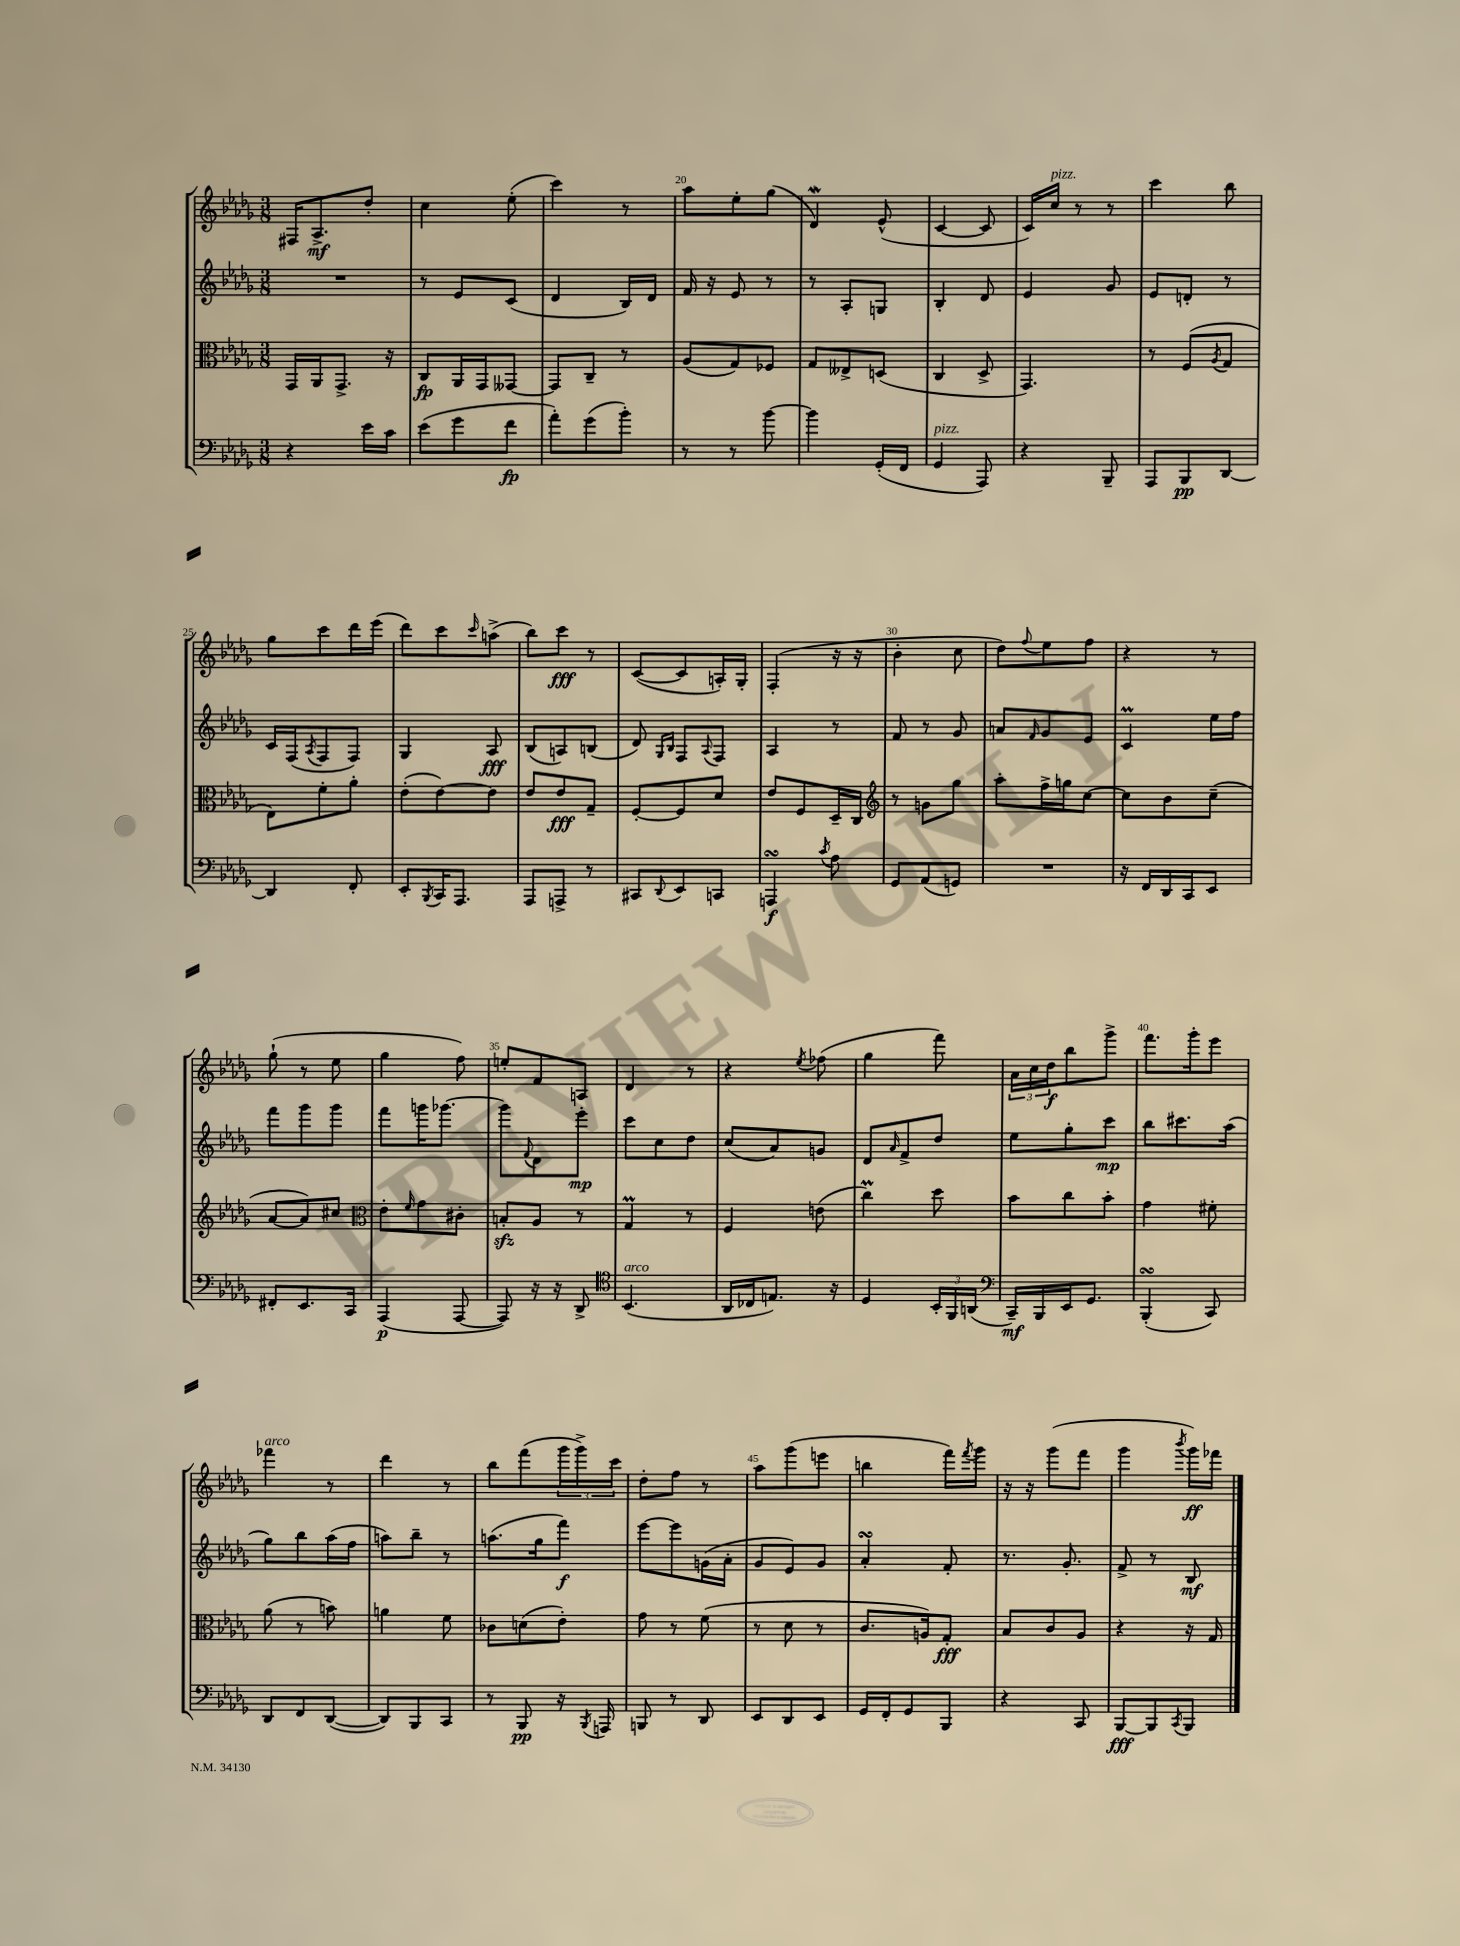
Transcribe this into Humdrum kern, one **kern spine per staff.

**kern	**kern	**kern	**kern
*staff4	*staff3	*staff2	*staff1
*clefF4	*clefC3	*clefG2	*clefG2
*k[b-e-a-d-g-]	*k[b-e-a-d-g-]	*k[b-e-a-d-g-]	*k[b-e-a-d-g-]
*M3/8	*M3/8	*M3/8	*M3/8
4r	16GG-	4.r	16F#
.	16AA-	.	8.A-^
.	8.GG-^	.	.
16e-	.	.	8dd-'
16c	16r	.	.
=	=	=	=
(8e-	8C	8r	4cc
8g-	16AA-	8e-	.
.	16GG-	.	.
8f	[8GG--	(8c	(8ee-'
=	=	=	=
8a-')	8GG--]	4d-	4ccc)
(8g-	8C~	.	.
8b-')	8r	16B-)	8r
.	.	16d-	.
=	=	=	=
8r	(8A-	16f	8aa-
.	.	16r	.
8r	8G-)	8e-	8ee-'
[8b-	8F-	8r	(8gg-
=	=	=	=
4b-]	8G-	8r	4d-)
.	8E--^	8A-'	.
(16GG-'	(8D	8G	(8e-^^
16FF	.	.	.
=	=	=	=
4GG-	4C	4B-'	[4c
8AAA-)	8D-^	8d-	8c]
=	=	=	=
4r	4.GG-)	4e-	16c)
.	.	.	16cc
.	.	.	8r
8BBB-~	.	8g-	8r
=	=	=	=
8AAA-	8r	8e-	4ccc
8BBB-	(8F	8d'	.
.	8qA-	.	.
[8DD-	8G-	8r	8bb-
=	=	=	=
4DD-]	8E-)	16c	8gg-
.	.	(16F	.
.	.	8qA-	.
.	8f'	8F	8ccc
8FF'	8a-'	8F)	16ddd-
.	.	.	(16eee-
=	=	=	=
8EE-'	(8e-'	4G-	8ddd-)
8qBBB-	.	.	.
16CC	[8e-)	.	8ccc
8.AAA-	.	.	.
.	.	.	16qqccc
.	8e-]	8A-	(8aa^
=	=	=	=
8AAA-	8e-	(8B-	8bb-)
8AAA^	8e-	8A)	8ccc
8r	8G-~	(8B	8r
=	=	=	=
8CC#	[8F'	8d-)	([8c
.	.	16qqG-	.
8qqDD-	.	16qqB-	.
8EE-	8F]	8F	8c]
.	.	8qqA-	.
8CC	8d-	8F	16A')
.	.	.	16G-'
=	=	=	=
4AAA	8e-	4A-	(4F'
.	8F	.	.
8qc	.	.	.
8A-	16D-~	8r	16r
.	16C	.	16r
=	=	=	=
*	*clefG2	*	*
8GG-	8r	8f	4b-'
(8AA-	8g	8r	.
8GG)	8gg-	8g-	8cc
=	=	=	=
4.r	8aa-'	8a	8dd-)
.	.	16qqf	8qqff
.	16ff^	8g-	8ee-
.	16gg	.	.
.	[8cc	8e-	8ff
=	=	=	=
16r	8cc]	4c	4r
16FF	.	.	.
16DD-	8b-	.	.
16CC	.	.	.
8EE-	(8cc~	16ee-	8r
.	.	16ff	.
=	=	=	=
8FF#'	[8a-	8fff	(8gg-`
8.EE-	8a-])	8ggg-	8r
.	8cc#	8ggg-	8ee-
16CC	.	.	.
=	=	=	=
*	*clefC3	*	*
(4AAA-	8e-'	8fff	4gg-
.	16qqf	.	.
.	8g-	16ggg	.
.	.	[8.ggg-	.
[8AAA-	8c#'	.	8ff)
=	=	=	=
8AAA-])	8B'	8ggg-]	8ee'
.	.	8qqf	.
16r	8A-	8d-	8f
16r	.	.	.
8DD-^	8r	8eee-'	8A
=	=	=	=
*clefC4	*	*	*
(4.BB-	4G-	8ccc	4d-
.	.	8cc	.
.	8r	8dd-	8r
=	=	=	=
16AA-	4F	(8cc	4r
16C-	.	.	.
8.E)	.	8a-)	.
.	.	.	8qee-
.	(8e	8g	(8ff-
16r	.	.	.
=	=	=	=
4D-	4cc)	8d-	4gg-
.	.	16qqa-	.
.	.	8f^	.
24BB-'	8dd-	8dd-	8fff)
24FF	.	.	.
(24AA	.	.	.
=	=	=	=
*clefF4	*	*	*
16CC~)	8b-	8ee-	24a-
.	.	.	24cc
16BBB-	.	.	.
.	.	.	24dd-
16EE-	8cc	8gg-'	8bb-
8.GG-	.	.	.
.	8b-'	8ccc	8ggg-^
=	=	=	=
(4BBB-'	4g-	8bb-	8.fff
.	.	8.ccc#	.
.	.	.	16ggg-'
8CC)	8f#'	.	8eee-
.	.	(16aa-	.
=	=	=	=
8DD-	(8a-	8gg-)	4fff-
8FF	8r	8bb-	.
([8DD-	8b)	(16aa-	8r
.	.	16ff	.
=	=	=	=
8DD-])	4a	8aa)	4ddd-
8BBB-	.	8bb-~	.
8CC	8f	8r	8r
=	=	=	=
8r	8c-	(8.aa	8bb-
8BBB-	(8d	.	(8fff
.	.	16gg-	.
16r	8e-')	8fff)	24ggg-
.	.	.	24ggg-^)
8qBBB-	.	.	.
16AAA	.	.	.
.	.	.	24ccc
=	=	=	=
8BBB	8g-	[8eee-	8dd-'
8r	8r	8eee-]	8ff
8DD-	(8f	(16g	8r
.	.	16a-'	.
=	=	=	=
8EE-	8r	8g-	8aa-
8DD-	8d-	8e-)	(8ggg-
8EE-	8r	8g-	8eee
=	=	=	=
16GG-	8.c	4a-'	4bb
16FF'	.	.	.
8GG-	.	.	.
.	16A)	.	.
8BBB-	8G-'	8f'	16fff)
.	.	.	8qfff
.	.	.	16ggg-
=	=	=	=
4r	8B-	8.r	16r
.	.	.	16r
.	8c	.	(8ggg-
.	.	8.g-'	.
8CC	8A-	.	8fff
=	=	=	=
[8BBB-	4r	8f^	4ggg-
8BBB-]	.	8r	.
8qCC	.	.	8qbbb-
8BBB-	16r	8B-	16ggg-)
.	16G-	.	16fff-
==	==	==	==
*-	*-	*-	*-
